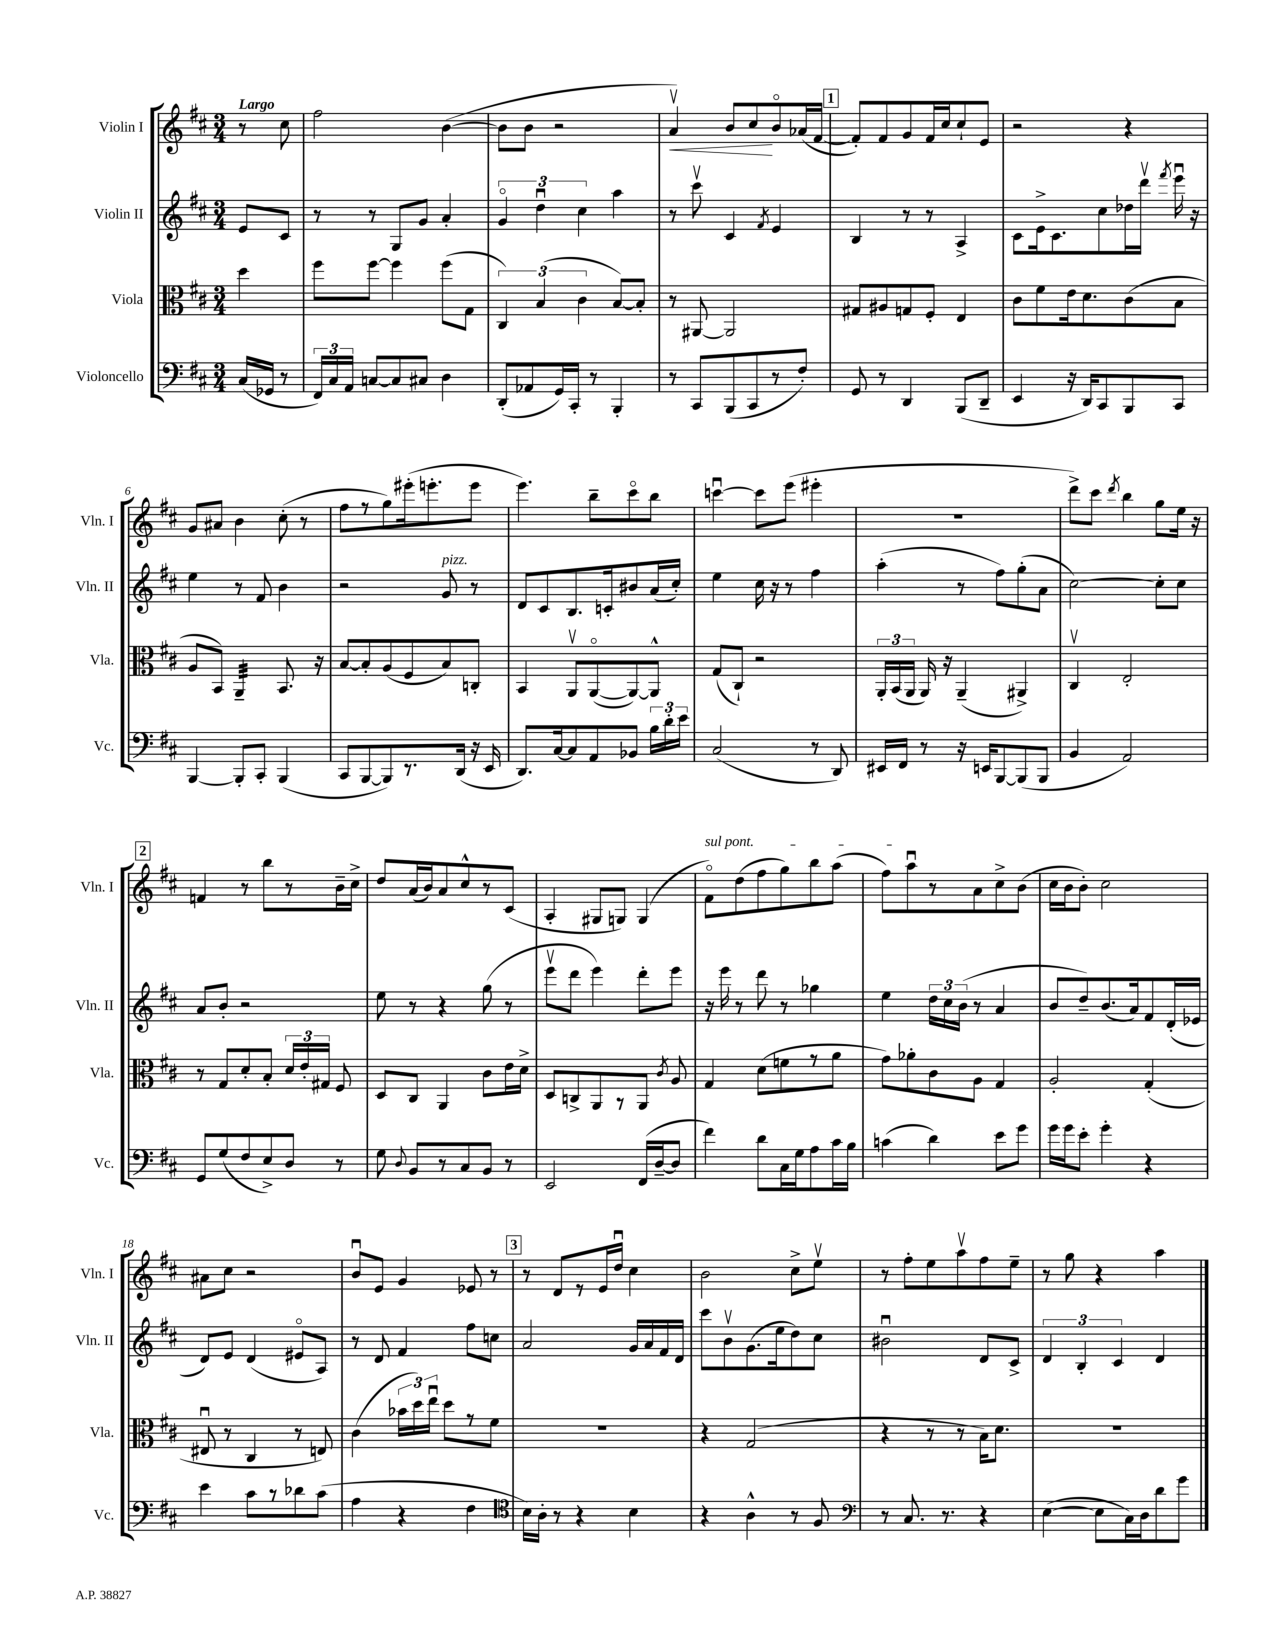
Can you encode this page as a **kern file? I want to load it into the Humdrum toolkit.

**kern	**kern	**kern	**kern
*staff4	*staff3	*staff2	*staff1
*clefF4	*clefC3	*clefG2	*clefG2
*k[f#c#]	*k[f#c#]	*k[f#c#]	*k[f#c#]
*M3/4	*M3/4	*M3/4	*M3/4
(16C#	4dd	8e	8r
16GG-	.	.	.
8r	.	8c#	8cc#
=	=	=	=
24FF#)	8ff#	8r	2ff#
24C#	.	.	.
24AA	.	.	.
[8C	[8ff#	8r	.
8C]	4ff#]	8G	.
8C#	.	8g	.
4D	(8ff#	4a'	([4b
.	8G	.	.
=	=	=	=
(8DD'	6C#)	6go	8b]
8AA-	.	.	8b
.	(6B	6ddu	.
16GG)	.	.	2r
16CC#'	.	.	.
.	6c#	6cc#	.
8r	.	.	.
4BBB'	[8B)	4aa	.
.	8B']	.	.
=	=	=	=
8r	8r	8r	4av)
8CC#	[8AA#	8ccc#v	.
(8BBB	2AA#]	4c#	8b
8CC#	.	.	8cc#
.	.	8qf#	.
8r	.	4e	8bo
8F#')	.	.	(16a-
.	.	.	[16f#
=	=	=	=
8GG	8G#	4B	8f#'])
8r	8A#	.	8f#
4DD	8G	8r	8g
.	8F#'	8r	16f#
.	.	.	16cc#
(8BBB	4E	4A^	8cc#`
8DD~	.	.	8e
=	=	=	=
4EE	8c#	8c#	2r
.	8f#	16e^	.
.	.	8.c#	.
16r	16e	.	.
16DD)	8.d	.	.
8CC#	.	8cc#	.
8BBB	(8c#	16dd-	4r
.	.	16dddv	.
.	.	8qfff#	.
8CC#	8B	16eeeu	.
.	.	16r	.
=	=	=	=
[4BBB	8A	4ee	8g
.	8BB)	.	8a#
8BBB']	4AA~	8r	4b
8CC#'	.	8f#	.
(4BBB	8.BB	4b	(8cc#'
.	.	.	8r
.	16r	.	.
=	=	=	=
8CC#	[8B	2r	8ff#
[8BBB	8B']	.	8r
8BBB])	(8A	.	8gg)
8.r	8F#	.	(16eee#'
.	.	.	8.eee'
.	8B)	8g	.
(16DD	.	.	.
16r	8C'	8r	8eee
16EE	.	.	.
=	=	=	=
8.DD)	4BB	8d	4.eee)
.	.	8c#	.
[16C#	.	.	.
8C#]	8AAv	8.B	.
8AA	([8AAo	.	8bb~
.	.	16c'	.
8BB-	8AA_)	8b#	8ccc#o
24B	8AA^^]	(16a	8bb
24d'	.	.	.
.	.	16cc#')	.
24e	.	.	.
=	=	=	=
(2C#	(8G	4ee	[4cccu
.	8C#`)	.	.
.	2r	16cc#	8ccc]
.	.	16r	.
.	.	8r	(8eee
8r	.	4ff#	4eee#'
8DD)	.	.	.
=	=	=	=
16EE#	24AA'	(4aa'	2.r
.	(24BB	.	.
16FF#	.	.	.
.	24AA	.	.
8r	16AA)	.	.
.	16r	.	.
16r	(4AA~	8r	.
16EE	.	.	.
[8BBB	.	8ff#)	.
(8BBB]	4AA#^)	(8gg'	.
8BBB	.	8a	.
=	=	=	=
4BB	4C#v	[2cc#)	8ddd^)
.	.	.	8ccc#
.	.	.	8qddd
2AA)	2E'	.	4bb
.	.	8cc#']	8gg
.	.	8cc#	16ee
.	.	.	16r
=	=	=	=
8GG	8r	8a	4f
(8G	8G	8b'	.
8F#	8d'	2r	8r
8E^)	8B'	.	8bb
8D	24d	.	8r
.	24e'	.	.
.	24G#	.	.
8r	8F#	.	16b~
.	.	.	16cc#^
=	=	=	=
8G	8D	8ee	8dd
8qqD	.	.	.
8BB	8C#	8r	(16a
.	.	.	16b)
8r	4AA	4r	8a
8C#	.	.	8cc#^^
8BB	8c#	(8gg	8r
8r	16e	8r	(8c#
.	16d^	.	.
=	=	=	=
2EE	8D	8eeev	4A'
.	8C^	8ddd	.
.	8AA	4eee)	8G#
.	8r	.	8G)
(16FF#	8AA	8ddd'	(4G
[16D~	.	.	.
.	8qc#	.	.
8D]	8A	8eee	.
=	=	=	=
4f#)	4G	16r	8f#o)
.	.	16eee	.
.	.	8r	(8dd
8d	(8d	8ddd	8ff#
16C#	8f	8r	8gg)
16G	.	.	.
8A	8r	4gg-	8bb
16c#	8a	.	(8aa
16B	.	.	.
=	=	=	=
(4c	8g)	4ee	8ff#)
.	8a-'	.	8aau
4d)	8c#	24dd	8r
.	.	24cc#	.
.	.	(24b	.
.	8A	8r	8a
8e	4G	4a	8cc#^
8g	.	.	(8b
=	=	=	=
16g	2A'	8b	16cc#
16g	.	.	16b
8e'	.	8dd~)	8b')
4g'	.	(8.b	2cc#
.	.	16a)	.
4r	(4G'	8f#	.
.	.	(16d'	.
.	.	16e-	.
=	=	=	=
4e	8E#u	8d)	8a#
.	8r	8e	8cc#
8c#	4C#	(4d	2r
8r	.	.	.
8d-	8r	8e#o	.
(8c#	8E)	8A)	.
=	=	=	=
4A	(4c#	8r	8bu
.	.	8d	8e
4r	24b-	4f#	4g
.	24dd)	.	.
.	24eeu	.	.
.	8dd	.	.
4F#	8r	8ff#	8e-
.	8f#	8cc	8r
=	=	=	=
*clefC4	*	*	*
16B)	2.r	2a	8r
16A'	.	.	.
8r	.	.	8d
4r	.	.	8r
.	.	.	16e
.	.	.	16ddu
4B	.	16g	4cc#
.	.	16a	.
.	.	16f#	.
.	.	16d	.
=	=	=	=
4r	4r	8ccc#	2b
.	.	8bv	.
4A^^	(2G	(8.g	.
.	.	16ee	.
8r	.	8dd)	8cc#^
8F#	.	8cc#	8eev
=	=	=	=
*clefF4	*	*	*
8r	4r	2b#u	8r
8.C#	.	.	8ff#'
.	8r	.	8ee
8.r	.	.	.
.	8r	.	8aav
4r	16B)	8d	8ff#
.	8.d	.	.
.	.	8c#^	8ee~
=	=	=	=
([4E	2.r	6d	8r
.	.	.	8gg
.	.	6B'	.
8E]	.	.	4r
.	.	6c#	.
16C#)	.	.	.
16D	.	.	.
8d	.	4d	4aa
8g	.	.	.
==	==	==	==
*-	*-	*-	*-
